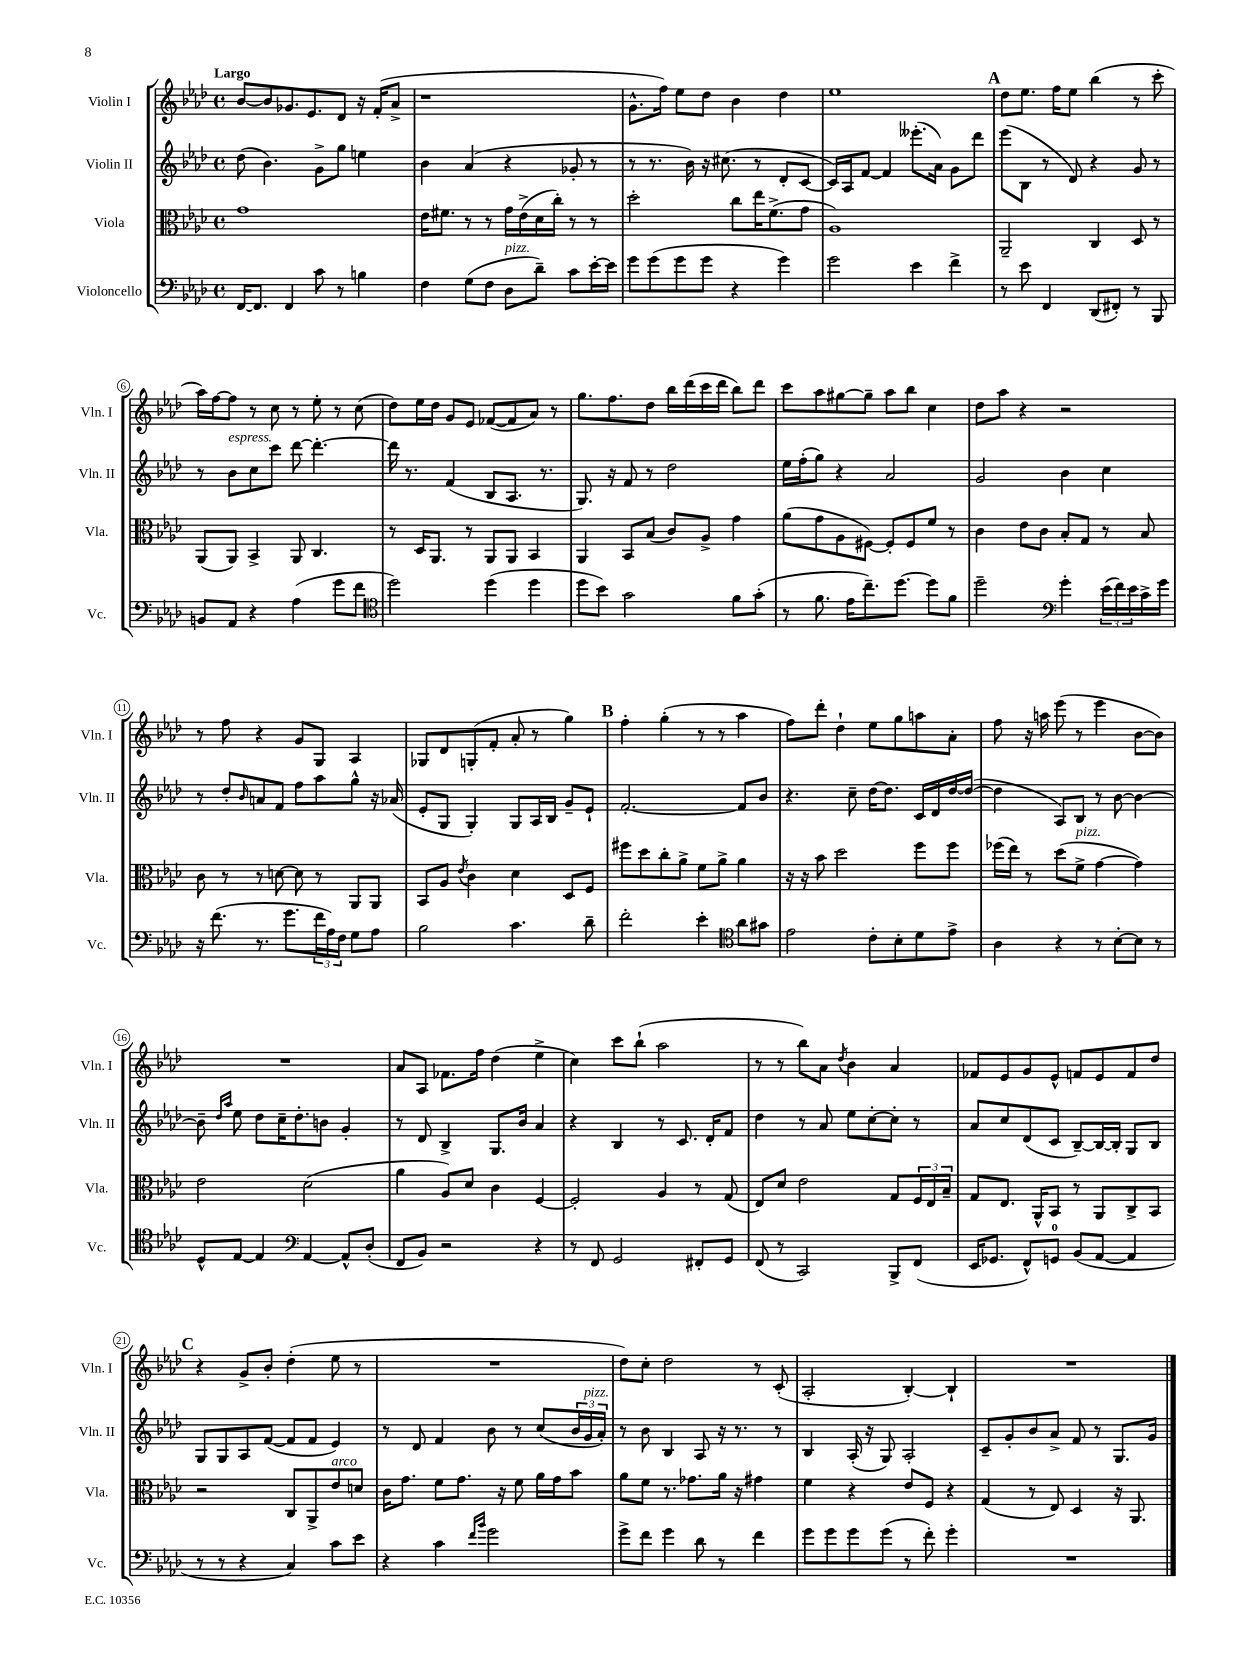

**kern	**kern	**kern	**kern
*staff4	*staff3	*staff2	*staff1
*clefF4	*clefC3	*clefG2	*clefG2
*k[b-e-a-d-]	*k[b-e-a-d-]	*k[b-e-a-d-]	*k[b-e-a-d-]
*M4/4	*M4/4	*M4/4	*M4/4
*met(c)	*met(c)	*met(c)	*met(c)
[16FF	1g	(8dd-	[8b-
8.FF]	.	.	.
.	.	4.b-)	8b-]
4FF	.	.	8.g-
.	.	.	8.e-
8c	.	8g^	.
8r	.	8gg	8d-
4B	.	4ee	16r
.	.	.	(16f'
.	.	.	8a-^
=	=	=	=
4F	16e-	4b-	1r
.	8.f#	.	.
(8G	8r	(4a-	.
8F	8r	.	.
8D-	16g	4r	.
.	(16e-^	.	.
8d-~)	16d-	.	.
.	16cc')	.	.
8c	8r	8g-'	.
[16e-'	8r	8r	.
16e-]	.	.	.
=	=	=	=
8g	2dd-'	8r	8.g^^
(8g	.	8.r	.
.	.	.	16ff)
8g	.	.	8ee-
.	.	16b-)	.
8g	.	16r	8dd-
.	.	(8.cc#	.
4r	8cc	.	4b-
.	16ee-	8r	.
.	(8.f^	.	.
4g)	.	8d-'	4dd-
.	8g	[8c	.
=	=	=	=
2g	1A-)	16c])	1ee-
.	.	16A-	.
.	.	[8f	.
.	.	4f]	.
4e-	.	(8.eee--'	.
.	.	16a-)	.
4f^	.	8g	.
.	.	8ddd-	.
=	=	=	=
8r	2AA-~	(8eee-	8dd-
8e-	.	8B-	8.ee-
4FF	.	8r	.
.	.	.	16ff
.	.	8d-)	8ee-
(8DD-	4C	4r	(4bb-
8FF#')	.	.	.
8r	8D-	8g	8r
8BBB-	8r	8r	8ccc'
=	=	=	=
8BB	(8AA-	8r	16aa-)
.	.	.	[16ff
8AA-	8AA-)	8b-	8ff]
4r	4BB-^	8cc	8r
.	.	8ccc	8cc
(4A-	8AA-	[8ddd-	8r
.	4.C	4.ddd-'_	8ee-'
8g	.	.	8r
8f	.	.	(8cc
=	=	=	=
*clefC4	*	*	*
2dd-)	8r	16ddd-]	8dd-)
.	.	8.r	.
.	16D-	.	16ee-
.	8.AA-	.	16dd-
.	.	(4f	8g
.	8r	.	8e-
(4dd-	8AA-	8B-	([8f-
.	8AA-	8.A-	8f-]
4dd-	4BB-	.	8a-)
.	.	8.r	.
.	.	.	8r
=	=	=	=
8dd-	4AA-	8.G)	8.gg
8b-)	.	.	.
.	.	16r	8.ff
2g	8BB-	8f	.
.	(8B-	8r	8dd-
.	8c)	2dd-	16bb-
.	.	.	(16ddd-
.	8A-^	.	16ccc
.	.	.	16ddd-
8f	4g	.	8bb-)
(8g'	.	.	8ddd-
=	=	=	=
8r	(8a-	16ee-	8ccc
.	.	(16ff'	.
8.f	8g	8gg)	8aa-
.	8A-	4r	[8gg#
16e-	.	.	.
8.cc~)	[8F#)	.	8gg#~]
.	8F#']	2a-	8aa-
[8.dd-	.	.	.
.	8F#	.	8bb-
8dd-]	8f	.	4cc
8f	8r	.	.
=	=	=	=
2dd-~	4c	2g	8dd-
.	.	.	8aa-
.	8e-	.	4r
.	8c	.	.
*clefF4	*	*	*
4g'	8B-'	4b-	2r
.	8G	.	.
(24e-	8r	4cc	.
24f)	.	.	.
24e-	.	.	.
16c^	8B-	.	.
16g	.	.	.
=	=	=	=
16r	8c	8r	8r
(8.f	.	.	.
.	8r	8dd-'	8ff
.	.	16qqb-	.
8.r	8r	8a	4r
.	[8d	8f	.
8.g	.	.	.
.	8d]	8ff	8g
24f	8r	8aa-	8G
24A-)	.	.	.
24F	.	.	.
8G	8AA-	8gg^^	4A-
8A-	8AA-	16r	.
.	.	(16a-	.
=	=	=	=
2B-	8BB-	8e-'	8G-
.	8A-	8G	8d-
.	8qe-	.	.
.	4c	4G')	(8G'
.	.	.	8f'
4.c	4d-	8G	8a-'
.	.	16A-	8r
.	.	16B-	.
.	8D-	8g~	4gg)
8d-~	8F	8e-`	.
=	=	=	=
2f'	8ff#	[2.f'	4ff'
.	8dd-	.	.
.	8cc'	.	(4gg'
.	8a-^	.	.
4e-'	8f	.	8r
.	8a-^	.	8r
*clefC4	*	*	*
8a-	4a-	8f]	4aa-
8g#	.	8b-	.
=	=	=	=
2e-	16r	4.r	8ff)
.	16r	.	.
.	8b-	.	8ddd-'
.	2dd-	.	4dd-`
.	.	8cc~	.
8c'	.	[16dd-	8ee-
.	.	8.dd-]	.
8B-'	.	.	8gg
8d-	8ff	16c	8aa
.	.	16d-	.
8e-^	8ff	[16dd-	8a-'
.	.	(16dd-_	.
=	=	=	=
4A-	(16ff-	4dd-]	8ff
.	16ee-)	.	.
.	8r	.	16r
.	.	.	16aa
4r	(8dd-	8A-)	(8eee-
.	8f^	8B-	8r
8r	[4g	8r	4eee-
[8B-'	.	[8b-	.
8B-]	4g])	4b-_	[8b-
8r	.	.	8b-])
=	=	=	=
8D-^^	2e-	8b-~]	1r
.	.	16qqdd-	.
.	.	16qqaa-	.
[8E-	.	8ee-	.
4E-]	.	8dd-	.
.	.	16cc~	.
.	.	8.dd-'	.
*clefF4	*	*	*
[4AA-	(2d-	.	.
.	.	8b	.
8AA-^^]	.	4g'	.
(8D-'	.	.	.
=	=	=	=
8FF	4a-	8r	8a-
8BB-)	.	8d-	8A-
2r	8A-)	4B-^	8.f-
.	8d-	.	.
.	.	.	16ff
.	4c	8.G	(4dd-
.	.	16b-	.
4r	[4F	4a-	4ee-^
=	=	=	=
8r	2F']	4r	4cc)
8FF	.	.	.
2GG	.	4B-	8ccc
.	.	.	(8bb-`
.	4A-	8r	2aa-
.	.	8.c	.
8FF#'	8r	.	.
.	.	16d-'	.
8GG	(8G	8f	.
=	=	=	=
(8FF	8E-)	4dd-	8r
8r	8d-	.	8r
2CC)	2e-	8r	8bb-)
.	.	8a-	8a-
.	.	.	8qdd-
.	.	8ee-	4b-
.	.	[8cc'	.
8BBB-^	8G	8cc']	4a-
(8FF	24F	8r	.
.	24E-	.	.
.	24B-~	.	.
=	=	=	=
16EE-	8G	8a-	8f-
8.GG-	.	.	.
.	8.E-	8cc	8e-
8FF^^)	.	(8d-	8g
.	16AA-^^	.	.
8GG	8BB-	8c	8e-^^
(8BB-	8r	[8B-~)	8f
[8AA-	8AA-	16B-_	8e-
.	.	16B-']	.
4AA-]	8C^	8G	8f
.	8BB-	8B-	8dd-
=	=	=	=
8r	2r	8G	4r
8r	.	8G	.
4r	.	8A-	8g^
.	.	([8f	8b-'
4C)	8C	8f]	(4dd-'
.	8AA-^	8f	.
8c	8e-	4e-)	8ee-
8e-	8d	.	8r
=	=	=	=
4r	16c	8r	1r
.	8.g	.	.
.	.	8d-	.
4c	8f	4f	.
.	8.g	.	.
16qqf	.	.	.
16qqb-	.	.	.
2g	.	8b-	.
.	16r	.	.
.	8f	8r	.
.	16a-	(8cc	.
.	16g	.	.
.	8b-	24b-	.
.	.	24g	.
.	.	24a-')	.
=	=	=	=
8g^	8a-	8r	8dd-)
8f	8f	8b-	8cc'
4g	8.r	4B-	2dd-
.	8.g-	.	.
8d-	.	8A-	.
8r	16a-	16r	.
.	16r	8.r	.
4f	4g#	.	8r
.	.	8r	(8c'
=	=	=	=
8g	4f	4B-	2A-'
8g	.	.	.
8g	4r	(16A-'	.
.	.	16r	.
(8g	.	8G)	.
8r	8e-	2A-'	[4B-')
8f')	8F	.	.
4g'	4r	.	4B-`]
=	=	=	=
1r	(4G	8c~	1r
.	.	8g'	.
.	8r	8b-	.
.	8E-)	8a-^	.
.	4D-	8f	.
.	.	8r	.
.	16r	8.G	.
.	8.AA-	.	.
.	.	16g	.
==	==	==	==
*-	*-	*-	*-
